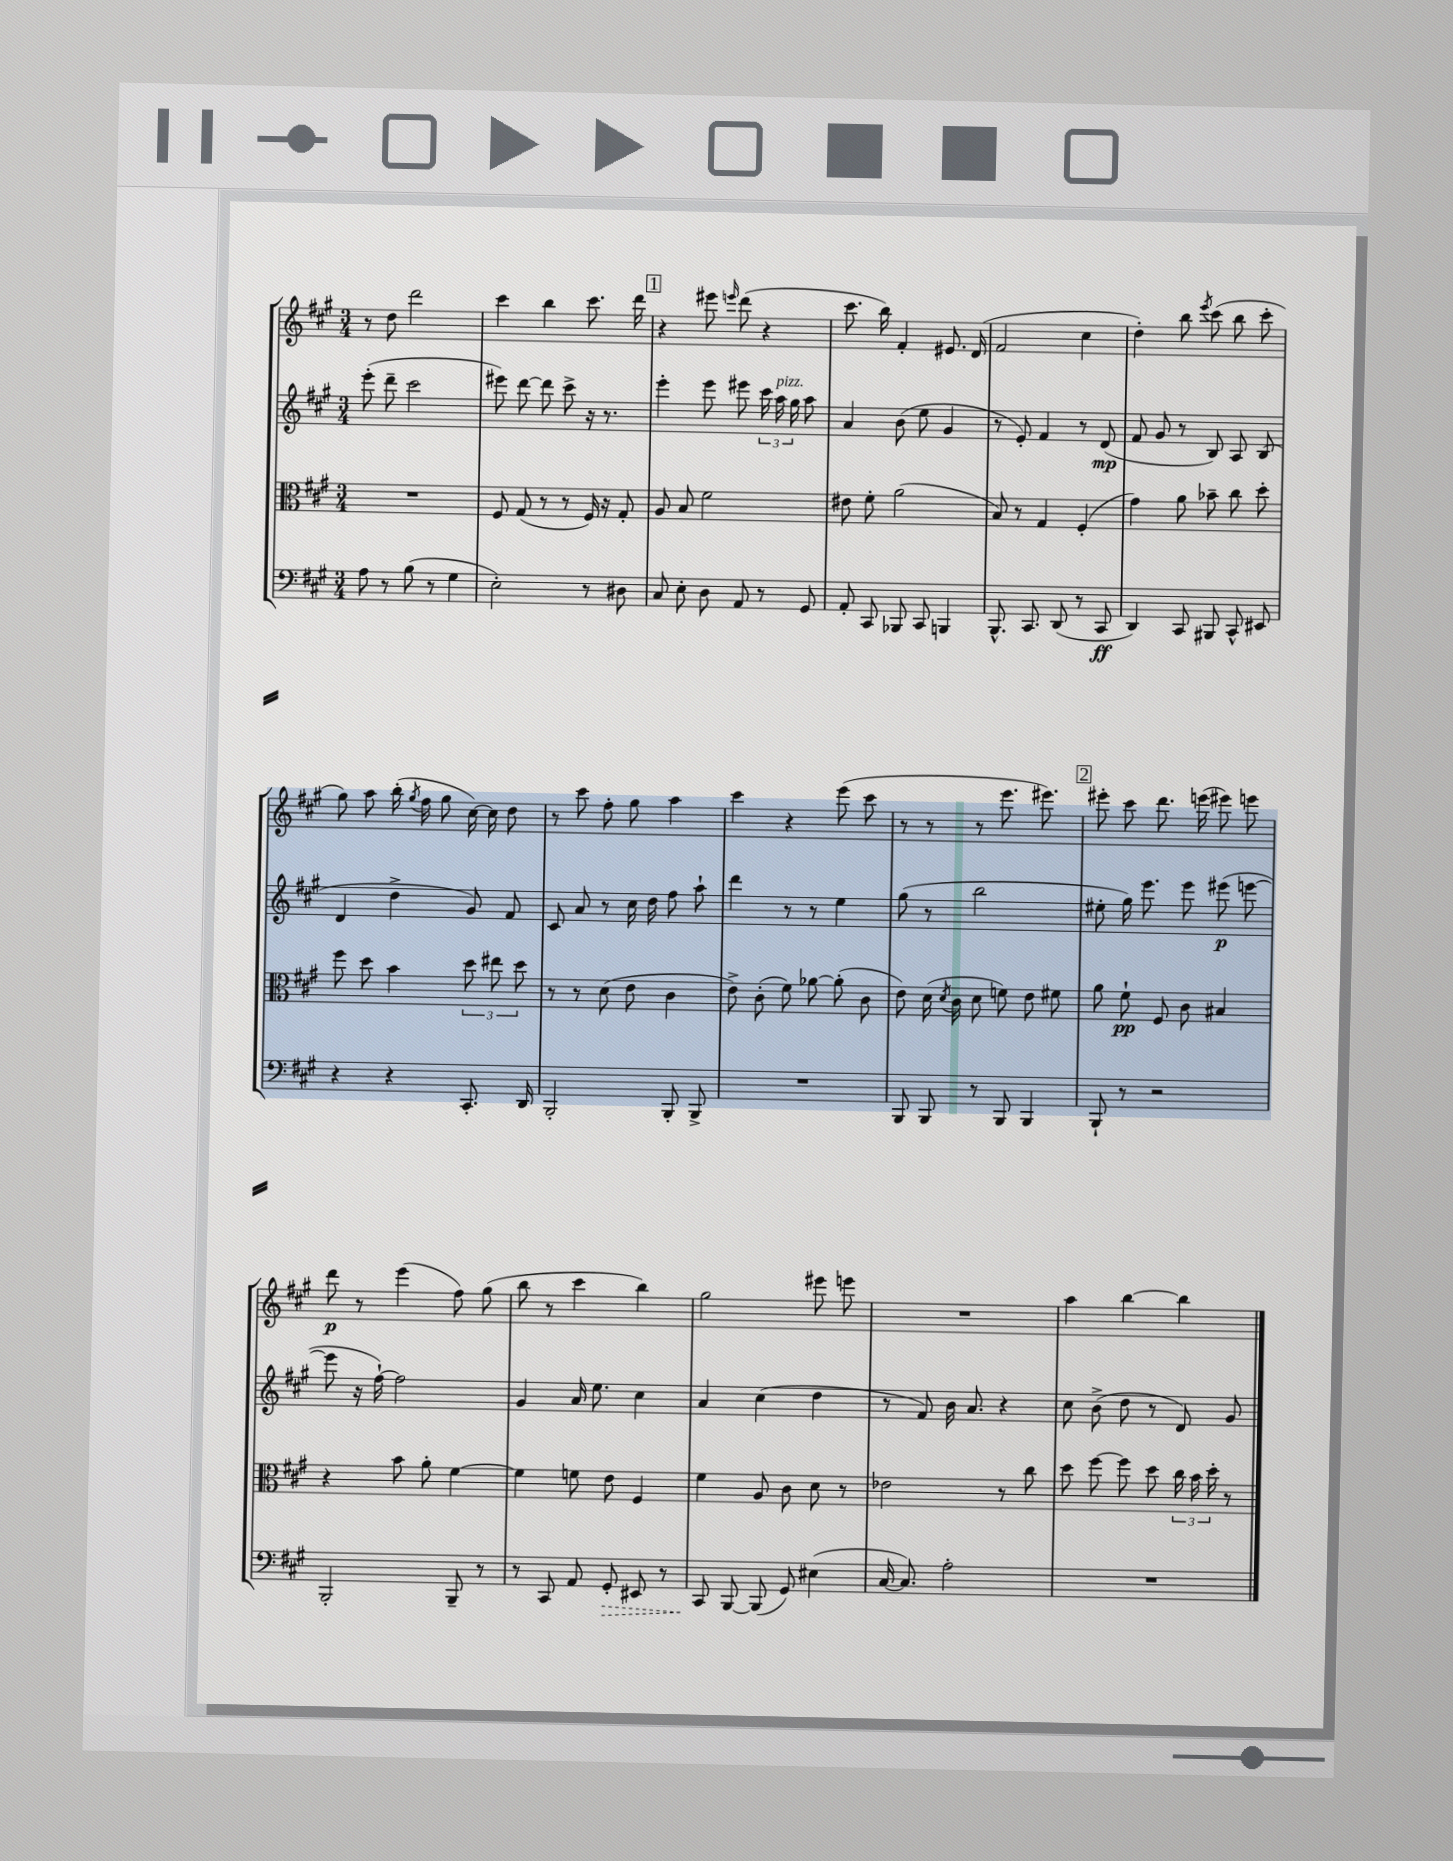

**kern	**kern	**kern	**kern
*staff4	*staff3	*staff2	*staff1
*clefF4	*clefC3	*clefG2	*clefG2
*k[f#c#g#]	*k[f#c#g#]	*k[f#c#g#]	*k[f#c#g#]
*M3/4	*M3/4	*M3/4	*M3/4
8A	2.r	(8eee'	8r
8r	.	8ddd~	8dd
(8B	.	2ccc#	2ddd
8r	.	.	.
4G#	.	.	.
=	=	=	=
2E')	8F#	8eee#)	4ccc#
.	(8G#	[8ddd	.
.	8r	8ddd]	4bb
.	8r	8ccc#^	.
8r	16F#)	16r	8.ccc#
.	16r	8.r	.
8D#	8G#'	.	.
.	.	.	16ddd
=	=	=	=
8C#	8A	4eee'	4r
8E'	8B	.	.
8D	2f#	8eee	8eee#
.	.	.	16qqeee
8AA	.	8eee#	(8ddd
8r	.	24ccc#	4r
.	.	24aa	.
.	.	24gg#	.
8GG#	.	8aa	.
=	=	=	=
8AA'	8e#	4a	8.ccc#
8CC#	8f#'	.	.
.	.	.	16bb)
8BBB-	(2a	(8b	4f#'
8CC#	.	8ee	.
4BBB	.	4g#	8.e#
.	.	.	(16d
=	=	=	=
8.BBB^^	8B)	8r	2f#
.	8r	8e')	.
8.CC#	.	.	.
.	4G#	4f#	.
(8DD	.	.	.
8r	(4F#'	8r	4cc#
8CC#	.	(8d	.
=	=	=	=
4DD)	4g#)	8f#	4dd')
.	.	8g#	.
8CC#	8a	8r	8bb
.	.	.	8qeee
8BBB#	8b-~	8B)	(8ccc#
8CC#^^	8cc#	8A	8bb
8EE#	8dd'	(8B	8ccc#'
=	=	=	=
4r	8ff#	4d	8gg#)
.	8dd	.	8aa
4r	4b	4dd^	(16bb'
.	.	.	8qgg#
.	.	.	16ff#
.	.	.	8gg#
8.CC#'	12dd	8g#)	[16cc#)
.	.	.	16cc#]
.	12ee#	.	.
.	.	8f#	8dd
.	12dd	.	.
16DD	.	.	.
=	=	=	=
2BBB'	8r	8c#	8r
.	8r	8a	8ccc#
.	(8d	8r	8ff#'
.	8e	16cc#	8gg#
.	.	16dd	.
8BBB'	4c#	8ff#	4aa
8BBB^	.	8aa`	.
=	=	=	=
2.r	8e^)	4ddd	4ccc#
.	(8c#'	.	.
.	8f#)	8r	4r
.	[8a-	8r	.
.	(8a-']	4ee	(8eee
.	8c#	.	8ccc#
=	=	=	=
8BBB	8e)	(8gg#	8r
8BBB	(16d	8r	8r
.	8qd	.	.
.	16c#	.	.
8r	8d	2bb	8r
8BBB	8f)	.	8.eee
4BBB	8e	.	.
.	.	.	8.eee#)
.	8f#	.	.
=	=	=	=
8BBB`	8a	8ee#'	8eee#'
8r	8f#`	16gg#)	8ccc#
.	.	8.eee	.
2r	8F#	.	8.ddd
.	8c#	8eee	.
.	.	.	(16eee
.	4B#	(8eee#	8eee#)
.	.	[8eee	8eee
=	=	=	=
2BBB'	4r	8eee]	8ddd
.	.	16r	8r
.	.	[16ff#`)	.
.	8b	2ff#]	(4eee
.	8a'	.	.
8BBB~	[4f#	.	8ff#)
8r	.	.	(8gg#
=	=	=	=
8r	4f#]	4g#	8bb
8CC#	.	.	8r
8AA	8f	16a	4ccc#
.	.	8.ee	.
8GG#'	8e	.	.
8EE#	4F#	4cc#	4bb)
8r	.	.	.
=	=	=	=
8CC#	4f#	4a	2gg#
[8BBB	.	.	.
(8BBB]	8A	(4cc#	.
8GG#)	8c#	.	.
(4E#	8d	4dd	8eee#
.	8r	.	8eee
=	=	=	=
[16C#	2e-	8r	2.r
8.C#])	.	.	.
.	.	8f#)	.
2A'	.	16b	.
.	.	8.a	.
.	8r	4r	.
.	8cc#	.	.
=	=	=	=
2.r	8dd	8cc#	4aa
.	[8ff#	(8b^	.
.	8ff#]	8dd	[4bb
.	8dd	8r	.
.	24cc#	8d)	4bb]
.	24b	.	.
.	24dd'	.	.
.	8r	8g#	.
==	==	==	==
*-	*-	*-	*-
